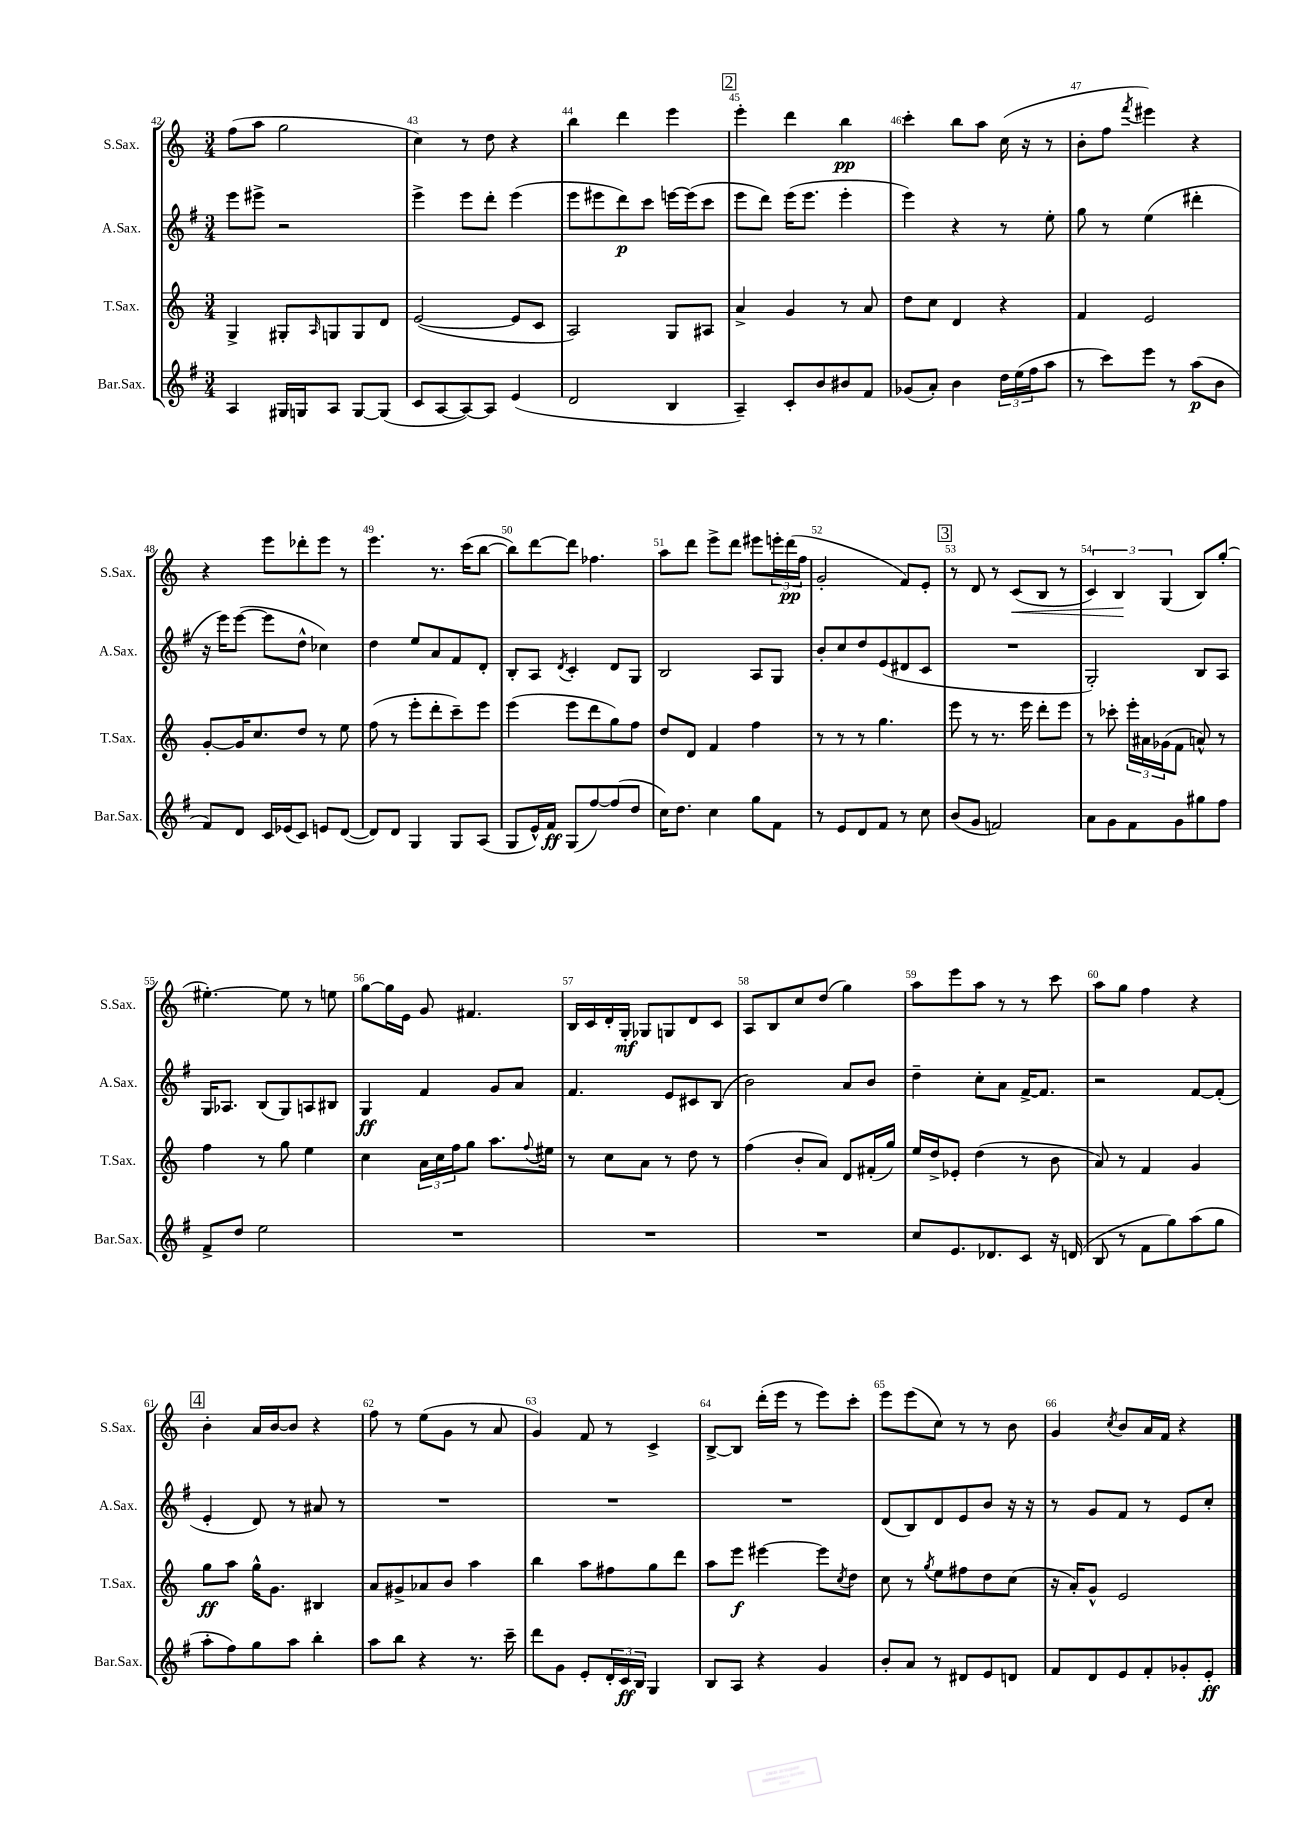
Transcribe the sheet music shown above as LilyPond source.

<<
\new StaffGroup <<
\new Staff = "s0" \with { instrumentName = "S.Sax." shortInstrumentName = "S.Sax." } {
    \clef treble \key c \major \numericTimeSignature \time 3/4
    f''8( a''8 g''2 |
    c''4) r8 d''8 r4 |
    b''4 d'''4 e'''4 |
    \mark \markup { \box "2" } e'''4-. d'''4 b''4\pp |
    c'''4-. b''8 a''8 c''16( r16 r8 |
    b'8-. f''8 \acciaccatura { f'''8 } eis'''4) r4 |
    r4 e'''8 des'''8-. e'''8 r8 |
    e'''4. r8. c'''16( b''8~ |
    b''8) d'''8~ d'''8 fes''4. |
    a''8 d'''8 e'''8-> d'''8 eis'''8 \tuplet 3/2 { e'''16-. d'''16\pp( f''16 } |
    g'2-. f'8) e'8-. |
    \mark \markup { \box "3" } r8 d'8 r8 c'8\<( b8 r8 |
    \tuplet 3/2 { c'4) b4\! g4( } b8) g''8-.( |
    eis''4.~-.) eis''8 r8 e''8 |
    g''8~ g''16 e'16 g'8 fis'4. |
    b16 c'16 d'16-. g16-.\mf ges8 g8 d'8 c'8 |
    a8 b8 c''8 d''8( g''4) |
    a''8 e'''8 a''8 r8 r8 c'''8 |
    a''8 g''8 f''4 r4 |
    \mark \markup { \box "4" } b'4-. a'16 b'16~ b'8 r4 |
    f''8 r8 e''8( g'8 r8 a'8 |
    g'4) f'8 r8 c'4-> |
    b8~-> b8 d'''16-.( e'''16 r8 e'''8) c'''8-. |
    e'''8 e'''8( c''8) r8 r8 b'8 |
    g'4 \acciaccatura { c''8 } b'8 a'16 f'16 r4 \bar "|." |
}
\new Staff = "s1" \with { instrumentName = "A.Sax." shortInstrumentName = "A.Sax." } {
    \clef treble \key g \major \numericTimeSignature \time 3/4
    e'''8 eis'''8-> r2 |
    e'''4-> e'''8 d'''8-. e'''4( |
    e'''8 eis'''8 d'''8\p) c'''8 e'''16~ e'''16( c'''8 |
    \mark \markup { \box "2" } e'''8 d'''8) e'''16( e'''8. e'''4-. |
    e'''4) r4 r8 e''8-. |
    g''8 r8 e''4( dis'''4-. |
    r16 e'''16) e'''8~( e'''8 d''8-^ ces''4) |
    d''4 e''8 a'8 fis'8 d'8-. |
    b8-. a8 \acciaccatura { d'8 } c'4-. d'8 g8 |
    b2 a8 g8 |
    b'8-. c''8 d''8 e'8( dis'8 c'8 |
    \mark \markup { \box "3" } R2. |
    g2-.) b8 a8 |
    g16 aes8. b8( g8) a8 bis8 |
    g4\ff fis'4 g'8 a'8 |
    fis'4. e'8 cis'8 b8( |
    b'2) a'8 b'8 |
    d''4-- c''8-. a'8 fis'16~-> fis'8. |
    r2 fis'8~ fis'8-.( |
    \mark \markup { \box "4" } e'4-. d'8) r8 ais'8 r8 |
    R2. |
    R2. |
    R2. |
    d'8( b8) d'8 e'8 b'8 r16 r16 |
    r8 g'8 fis'8 r8 e'8 c''8-. \bar "|." |
}
\new Staff = "s2" \with { instrumentName = "T.Sax." shortInstrumentName = "T.Sax." } {
    \clef treble \key c \major \numericTimeSignature \time 3/4
    g4-> gis8-. \grace { a16 } g8 g8 d'8 |
    e'2~( e'8 c'8 |
    a2) g8 ais8 |
    \mark \markup { \box "2" } a'4-> g'4 r8 a'8 |
    d''8 c''8 d'4 r4 |
    f'4 e'2 |
    g'8~-. g'16 c''8. d''8 r8 e''8 |
    f''8( r8 e'''8-. d'''8-. c'''8--) e'''8 |
    e'''4( e'''8 d'''8 g''8) f''8 |
    d''8 d'8 f'4 f''4 |
    r8 r8 r8 g''4. |
    \mark \markup { \box "3" } e'''8 r8 r8. e'''16 d'''8-. e'''8 |
    r8 ces'''8-. \tuplet 3/2 { e'''16-. ais'16 ges'16( } f'8 a'8-^) r8 |
    f''4 r8 g''8 e''4 |
    c''4 \tuplet 3/2 { a'16 c''16 f''16 } g''8 a''8. \appoggiatura { f''8 } eis''16 |
    r8 c''8 a'8 r8 d''8 r8 |
    f''4( b'8-. a'8) d'8 fis'16-.( g''16) |
    e''16 d''16-> ees'8-. d''4( r8 b'8 |
    a'8) r8 f'4 g'4 |
    \mark \markup { \box "4" } g''8\ff a''8 g''16-^ g'8. bis4 |
    a'8 gis'8-> aes'8 b'8 a''4 |
    b''4 a''8 fis''8 g''8 d'''8 |
    a''8 e'''8\f eis'''4~ eis'''8 \acciaccatura { c''8 } d''8 |
    c''8 r8 \acciaccatura { g''8 } e''8 fis''8 d''8 c''8( |
    r16 a'16-.) g'8-^ e'2 \bar "|." |
}
\new Staff = "s3" \with { instrumentName = "Bar.Sax." shortInstrumentName = "Bar.Sax." } {
    \clef treble \key g \major \numericTimeSignature \time 3/4
    a4 gis16 g16 a8 g8~ g8( |
    c'8 a8~ a8~) a8 e'4( |
    d'2 b4 |
    \mark \markup { \box "2" } a4--) c'8-. b'8 bis'8 fis'8 |
    ges'8( a'8-.) b'4 \tuplet 3/2 { d''16 e''16( fis''16 } a''8 |
    r8 c'''8) e'''8 r8 a''8\p( b'8 |
    fis'8) d'8 c'16 ees'16( c'8) e'8 d'8~( |
    d'8) d'8 g4 g8 a8( |
    g8 e'16-^) fis'16\ff g8( fis''8~) fis''8( d''8 |
    c''16) d''8. c''4 g''8 fis'8 |
    r8 e'8 d'8 fis'8 r8 c''8 |
    \mark \markup { \box "3" } b'8( g'8 f'2) |
    a'8 g'8 fis'8 g'8 gis''8 fis''8 |
    fis'8-> d''8 e''2 |
    R2. |
    R2. |
    R2. |
    c''8 e'8. des'8. c'8 r16 d'16( |
    b8 r8 fis'8 g''8) a''8( g''8 |
    \mark \markup { \box "4" } a''8-. fis''8) g''8 a''8 b''4-. |
    a''8 b''8 r4 r8. c'''16-- |
    d'''8 g'8 e'8-. \tuplet 3/2 { d'16-. c'16\ff b16 } g4 |
    b8 a8 r4 g'4 |
    b'8-. a'8 r8 dis'8 e'8 d'8 |
    fis'8 d'8 e'8 fis'8-. ges'8-. e'8-.\ff \bar "|." |
}
>>
>>
\layout { \context { \Score currentBarNumber = #42 \override BarNumber.break-visibility = ##(#f #t #t) barNumberVisibility = #all-bar-numbers-visible } }
